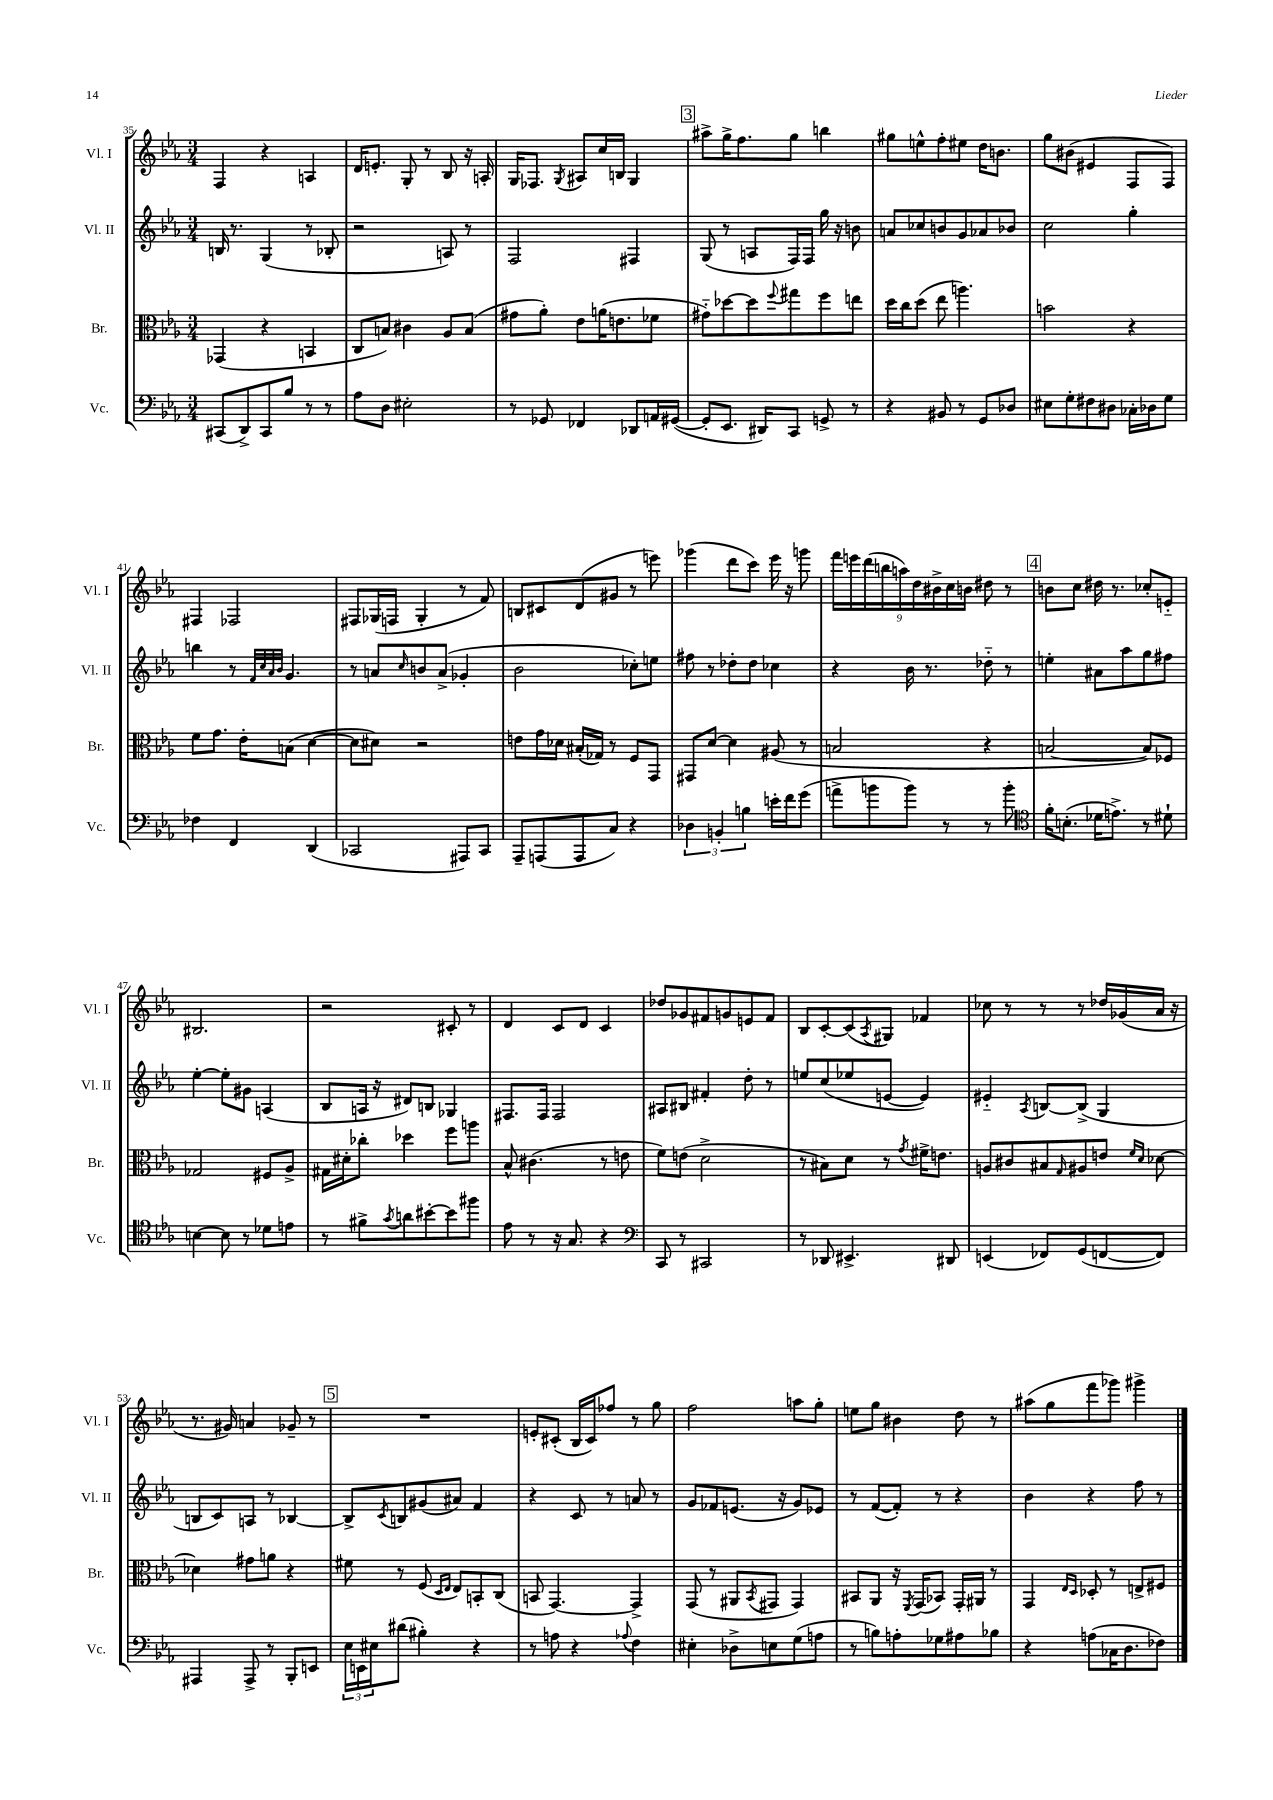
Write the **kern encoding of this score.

**kern	**kern	**kern	**kern
*part4	*part3	*part2	*part1
*staff4	*staff3	*staff2	*staff1
*I"Vc.	*I"Br.	*I"Vl. II	*I"Vl. I
*I'Vc.	*I'Br.	*I'Vl. II	*I'Vl. I
*clefF4	*clefC3	*clefG2	*clefG2
*k[b-e-a-]	*k[b-e-a-]	*k[b-e-a-]	*k[b-e-a-]
*M3/4	*M3/4	*M3/4	*M3/4
=35	=35	=35	=35
(8CC#X/L	(4GG-X/	16Bn/	4F/
.	.	8.r	.
8DD^/)	.	.	.
8CC#/	4r	(4G/	4r
8B-/J	.	.	.
8r	4BBn/	8r	4An/
8r	.	8B-X'/	.
=36	=36	=36	=36
8A-\L	8C/L	2r	16d/KL
.	.	.	8.en'/J
8D\J	8Bn/J)	.	.
2E#X'\	4c#X\	.	8G'/
.	.	.	8r
.	8A-/L	8An/)	8B-/
.	(8B/J	8r	16r
.	.	.	16An'/
=37	=37	=37	=37
8r	8g#X\L	2F/	16G/KL
.	.	.	8.F-X/J
8GG-X/	8a-'\J)	.	.
.	.	.	8qG/
4FF-X/	8e-\L	.	8A#X/L
.	(16an\K	.	16cc/L
.	8.en\	.	16Bn/JJ
8DD-X/L	.	4F#X/	4G/
16AAn/L	8f-X\J	.	.
([16GG#X/JJ	.	.	.
!!LO:REH:place=s1:t=3
=38	=38	=38	=38
8GG#'/L]	8g#X\L)	(8G/	8aa#X^\L
8.EE-/J	[8dd-X\	8r	16gg^\K
.	.	.	8.ff\
.	8dd-\]	8An/L	.
16DD#X/KL)	.	.	.
.	8qqff/	.	.
8CC/J	8gg#X\	16F/L)	8gg\J
.	.	16F/JJ	.
8GGn^/	8ff\	16gg\	4bbn\
.	.	16r	.
8r	8een\J	8bn\	.
=39	=39	=39	=39
4r	16dd\LL	8an/L	8gg#X\L
.	16cc\J	.	.
.	(8dd\J	8cc-X/	8een^^\
8BB#X/	8ee-\	8bn/	8ff'\
8r	4.aan\)	8g/	8ee#X\J
8GG/L	.	8a-X/	16dd\KL
.	.	.	8.bn\J
8D-X/J	.	8b-X/J	.
=40	=40	=40	=40
8E#X\L	2bn\	2cc\	8gg\L
8G'\	.	.	(8b#X\J
8F#X\	.	.	4e#X/
8D#X\J	.	.	.
16C-X'\LL	4r	4gg'\	8F/L
16D-X\J	.	.	.
8G\J	.	.	8F/J)
!!LO:LB:g=z
=41	=41	=41	=41
4F-X\	8f\L	4bbn\	4F#X/
.	8.g\J	.	.
4FF/	.	8r	2F-X/
.	16e-'\KL	.	.
.	.	32qqf/LLL	.
.	.	32qqcc/	.
.	.	32qqa-/	.
.	.	32qqb-/JJJ	.
.	(8Bn\J	4.g/	.
(4DD/	[4d\	.	.
=42	=42	=42	=42
2CC-X/	8d\L]	8r	8F#X/L
.	8d#X\J)	8an/L	(16G-X/L
.	.	.	16Fn/JJ
.	.	16qqcc/	.
.	2r	8bn/	4G-'/
.	.	(8a^/J	.
8AAA#X/L)	.	4g-X'/	8r
8CC-/J	.	.	8f/)
=43	=43	=43	=43
8AAA-~/L	8en\L	2b-\	8Bn/L
(8AAAn/	16g\L	.	8c#X/
.	16d-X\JJ	.	.
8AAA/	(16B#X'/LL	.	(8d/
.	16G-X/JJ)	.	.
8C/J)	8r	.	8g#X/J
4r	8F/L	8cc-X'\L)	8r
.	8GG/J	8een\J	8eeen\)
=44	=44	=44	=44
6D-X\	8GG#X/L	8ff#X\	(4ggg-X\
.	[8d/J	8r	.
6BBn'/	.	.	.
.	4d\]	8dd-X'\L	8ddd\L
6Bn\	.	.	.
.	.	8dd-\J	8ccc\J)
16en'\LL	(8A#X/	4cc-X\	16eee-\
16f\J	.	.	16r
(8g\J	8r	.	8gggn\
=45	=45	=45	=45
8an^\L	2Bn/	4r	18fff\LL
.	.	.	18eeen\
.	.	.	(18ddd\
8bn\	.	.	.
.	.	.	18bbn\
.	.	.	18aan\)
8b\J)	.	16b-\	.
.	.	.	18dd\
.	.	8.r	.
.	.	.	18b#X^\
8r	.	.	.
.	.	.	18cc\
.	.	.	18bn\JJ
8r	4r	8dd-X\	8dd#X\
8b'\	.	8r	8r
!!LO:REH:place=s1:t=4
=46	=46	=46	=46
*clefC4	*	*	*
16f'\KL	[2Bn/	4een'\	8bn\L
(8.Bn'\J	.	.	.
.	.	.	8cc\J
16d-X\KL	.	8a#X\L	16dd#X\
8.en^\J)	.	.	8.r
.	.	8aa-\	.
8r	8B/L])	8gg\	8cc-X'/L
8d#X`\	8F-X/J	8ff#X\J	8en/J
!!LO:LB:g=z
=47	=47	=47	=47
[4Bn\	2G-X/	[4ee-'\	2.B#X/
8B\]	.	8ee-'\L]	.
8r	.	8g#X\J	.
8d-X\L	8F#X/L	(4An/	.
8en\J	8A-^/J	.	.
=48	=48	=48	=48
8r	16G#X\LL	8B-/L	2r
.	16d#X'\J	.	.
8f#X^\L	8cc-X'\J	16An/Jk	.
.	.	16r	.
8qg/	.	.	.
8an\	4dd-X\	8d#X/L)	.
[8b#X'\	.	8Bn/J	.
8b#\]	8ff\L	4G-X/	8c#X'/
8ff#X\J	8aan\J	.	8r
=49	=49	=49	=49
8e-\	8B-^^/	8.F#X/L	4d/
8r	(4.c#X\	.	.
.	.	16F#/Jk	.
16r	.	2F#/	8c/L
8.G/	.	.	.
.	.	.	8d/J
4r	8r	.	4c/
.	8en\	.	.
=50	=50	=50	=50
*clefF4	*	*	*
8CC/	8f\L)	8A#X/L	8dd-X/L
8r	(8en\J	8B#X/J	8g-X/
2CC#X/	2d^\	4f#X'/	8f#X/
.	.	.	8gn/
.	.	8dd'\	8en/
.	.	8r	8f#/J
=51	=51	=51	=51
8r	8r	8een/L	8B-/L
8DD-X/	8B#X\L)	(8cc/	[8c'/
4.EE#X^/	8d\J	8ee-X/	(8c/]
.	.	.	8qA-/
.	8r	[8en/J	8G#X/J)
.	8qg/	.	.
.	16f#X^\KL	4e/])	4f-X/
.	8.en\J	.	.
8DD#X/	.	.	.
=52	=52	=52	=52
(4EEn/	8An/L	4e#X/	8cc-X\
.	8c#X/	.	8r
.	.	8qA-/	.
8FF-X/L)	8B#X/	[8Bn/L	8r
.	16qqG/	.	.
(8GG/	8A#X/	(8B^/J]	8r
[8FFn/	8en/J	4G/	16dd-X/LL
.	.	.	(16g-X/
.	16qqf/LL	.	.
.	16qqd/JJ	.	.
8FF/J])	[8d-X\	.	16a-/JJ
.	.	.	16r
!!LO:LB:g=z
=53	=53	=53	=53
4AAA#X/	4d-X\]	8Bn/L	8.r
.	.	8c/)	.
.	.	.	16g#X/)
8AAA#^/	8g#X\L	8An/J	4an/
8r	8an\J	8r	.
8BBB-'/L	4r	[4B-X/	8g-X~/
8EEn/J	.	.	8r
!!LO:REH:place=s1:t=5
=54	=54	=54	=54
24E-\LL	8f#X\	8B-^/L]	2.r
24EEn\	.	.	.
24E#X\J	.	.	.
.	.	8qc/	.
(8d#X\J	8r	8Bn/	.
4B#X'\)	(8F/	(8g#X/	.
.	16qqD/LL	.	.
.	16qqE-/JJ	.	.
.	8E-/L)	8a#X/J)	.
4r	8BBn'/	4f/	.
.	(8C/J	.	.
=55	=55	=55	=55
8r	8BBn/	4r	8en'/L
8An\	[4.GG/)	.	(8c#X'/J
4r	.	8c/	16B-/LL
.	.	.	16c#/J)
.	.	8r	8ff-X/J
8qqA-X/	.	.	.
4F\	4GG^/]	8an/	8r
.	.	8r	8gg\
=56	=56	=56	=56
4E#X'\	(8GG/	8g/L	2ff\
.	8r	8f-X/	.
8D-X^\L	8AA#X/L	(8.en/J	.
.	8qBB-/	.	.
8En\	8GG#X/J	.	.
.	.	16r	.
(8G\	4GG#/)	8g/L)	8aan\L
8An\J	.	8e-X/J	8gg'\J
=57	=57	=57	=57
8r	8BB#X/L	8r	8een\L
8Bn\L)	8AA-/J	([8f/L	8gg\J
8An'\	16r	8f'/J])	4b#X\
.	8qFF/	.	.
.	(16GG/KL	.	.
8G-X\	8BB-X/J)	8r	.
8A#X\	16GG'/LL	4r	8dd\
.	16AA#X/JJ	.	.
8B-X\J	8r	.	8r
=58	=58	=58	=58
4r	4GG/	4b-\	(8aa#X\L
.	.	.	8gg\
.	16qqE-/LL	.	.
.	16qqD/JJ	.	.
(8An\L	8D-X'/	4r	8fff\
16C-X\K	8r	.	8ggg-X\J)
8.D\	.	.	.
.	8En^/L	8ff\	4ggg#X^\
8F-X\J)	8F#X/J	8r	.
==	==	==	==
*-	*-	*-	*-
